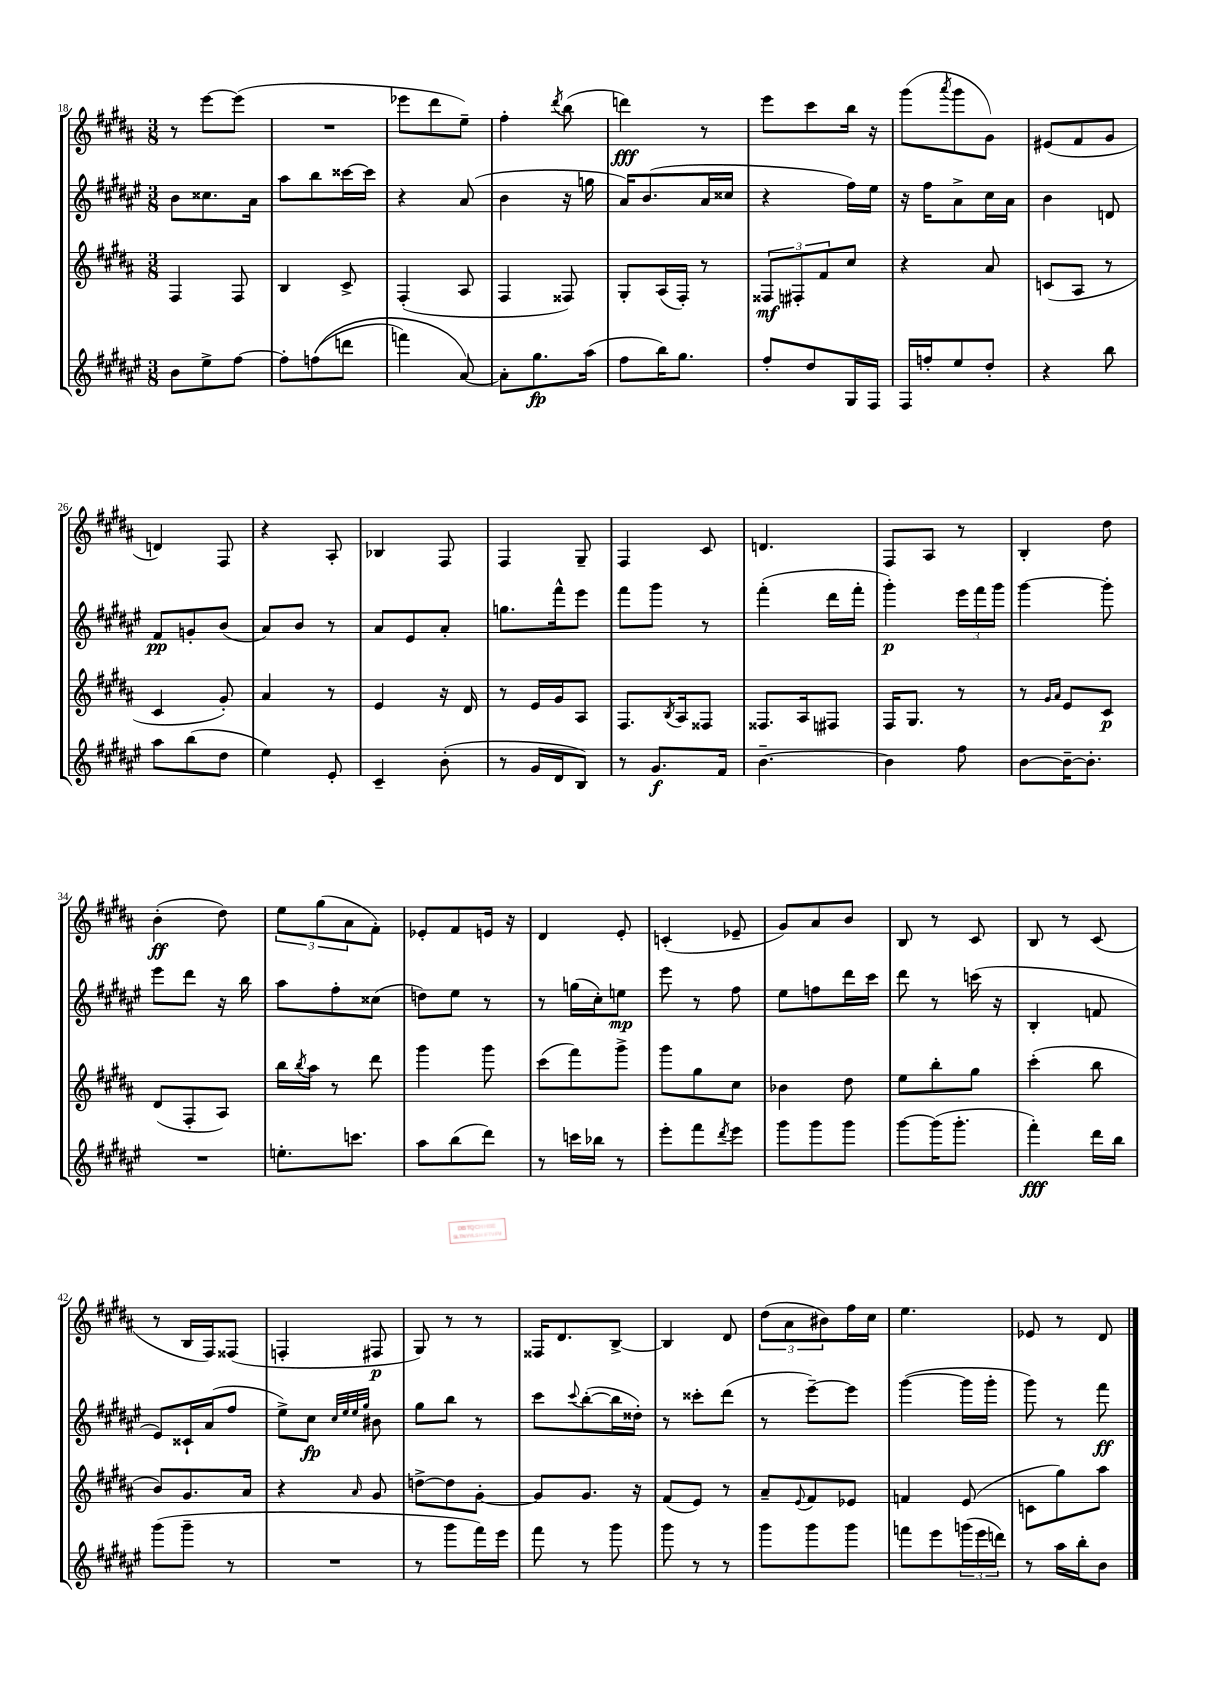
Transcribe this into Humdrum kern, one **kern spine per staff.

**kern	**kern	**kern	**kern
*staff4	*staff3	*staff2	*staff1
*clefG2	*clefG2	*clefG2	*clefG2
*k[f#c#g#d#a#e#]	*k[f#c#g#d#a#]	*k[f#c#g#d#a#e#]	*k[f#c#g#d#a#]
*M3/8	*M3/8	*M3/8	*M3/8
8b	4F#	8b	8r
8ee#^	.	8.cc##	[8eee
[8ff#	8F#	.	(8eee]
.	.	16a#	.
=	=	=	=
8ff#']	4B	8aa#	4.r
&((8ff	.	8bb	.
8ddd	8c#^	[16ccc##	.
.	.	16ccc##]	.
=	=	=	=
4fff)	(4F#'	4r	8eee-
.	.	.	8ddd#
[8a#&)	8A#	(8a#	8ee~)
=	=	=	=
8a#']	4F#	4b	4ff#'
8.gg#	.	.	.
.	.	.	8qddd#
.	8F##)	16r	(8bb
(16aa#	.	16gg	.
=	=	=	=
8ff#	8G#'	16a#)	4ddd)
.	.	(8.b	.
16bb)	(16A#	.	.
8.gg#	16F#')	.	.
.	8r	16a#	8r
.	.	16cc##	.
=	=	=	=
8ff#'	12F##	4r	8eee
.	12F#'	.	.
8dd#	.	.	8ccc#
.	12f#	.	.
16G#	8cc#	16ff#)	16bb
16F#	.	16ee#	16r
=	=	=	=
16F#	4r	16r	(8ggg#
16ff'	.	16ff#	.
.	.	.	8qaaa#
8ee#	.	8a#^	8ggg#
8dd#'	8a#	16cc#	8g#)
.	.	16a#	.
=	=	=	=
4r	(8c	4b	(8e#
.	8A#	.	8f#
8bb	8r	8d	8g#
=	=	=	=
8aa#	4c#	8f#	4d)
(8bb	.	8g'	.
8dd#	8g#')	(8b	8F#
=	=	=	=
4ee#)	4a#	8a#)	4r
.	.	8b	.
8e#'	8r	8r	8A#'
=	=	=	=
4c#~	4e	8a#	4B-
.	.	8e#	.
(8b'	16r	8a#'	8F#
.	16d#	.	.
=	=	=	=
8r	8r	8.gg	4F#
16g#	16e	.	.
16d#	16g#	16fff#^^	.
8B)	8A#	8eee#	8G#~
=	=	=	=
8r	8.F#	8fff#	4F#
8.g#	.	8ggg#	.
.	8qB	.	.
.	16A#	.	.
.	8F##	8r	8c#
16f#	.	.	.
=	=	=	=
[4.b~	8.F##	(4fff#'	4.d
.	16A#	.	.
.	8F#	16ddd#	.
.	.	16fff#'	.
=	=	=	=
4b]	16F#	4ggg#')	8F#
.	8.G#	.	.
.	.	.	8A#
8ff#	8r	24eee#	8r
.	.	24fff#	.
.	.	24ggg#	.
=	=	=	=
[8b	8r	[4ggg#	4B'
.	16qqg#	.	.
.	16qqa#	.	.
16b~_	8e	.	.
8.b']	.	.	.
.	8c#	8ggg#']	8dd#
=	=	=	=
4.r	(8d#	8eee#	(4b'
.	8F#'	8ddd#	.
.	8A#)	16r	8dd#)
.	.	16bb	.
=	=	=	=
8.ee'	16bb	8aa#	12ee
.	8qbb	.	.
.	16aa#	.	.
.	.	.	(12gg#
.	8r	8ff#'	.
.	.	.	12a#
8.ccc	.	.	.
.	8ddd#	(8cc##	8f#')
=	=	=	=
8aa#	4ggg#	8dd)	8e-'
(8bb	.	8ee#	8f#
8ddd#)	8ggg#	8r	16e
.	.	.	16r
=	=	=	=
8r	(8ccc#	8r	4d#
16ccc	8fff#)	(16gg	.
16bb-	.	16cc#')	.
8r	8ggg#^	8ee	8e'
=	=	=	=
8eee#'	8ggg#	8eee#	(4c'
8fff#	8gg#	8r	.
8qddd#	.	.	.
8eee#	8cc#	8ff#	8e-~
=	=	=	=
8ggg#	4b-	8ee#	8g#)
8ggg#	.	8ff	8a#
8ggg#	8dd#	16ddd#	8b
.	.	16ccc#	.
=	=	=	=
[8ggg#	8ee	8ddd#	8B
(16ggg#]	8bb'	8r	8r
8.ggg#'	.	.	.
.	8gg#	(16ccc	8c#
.	.	16r	.
=	=	=	=
4fff#')	(4ccc#'	4B'	8B
.	.	.	8r
16ddd#	8bb	8f	(8c#
16bb	.	.	.
=	=	=	=
(8ggg#	8b)	8e#)	8r
8ggg#~	8.g#	16c##`	16B
.	.	(16a#	16F#)
8r	.	8ff#	(8F##
.	16a#	.	.
=	=	=	=
4.r	4r	8ee#^)	4F'
.	.	8cc#	.
.	.	32qqcc#	.
.	.	32qqee#	.
.	.	32qqee#	.
.	16qqa#	32qqgg#	.
.	8g#	8b#	8F#
=	=	=	=
8r	[8dd^	8gg#	8G#)
8ggg#	8dd]	8bb	8r
16fff#)	[8g#'	8r	8r
16eee#	.	.	.
=	=	=	=
8fff#	8g#]	8ccc#	16F##
.	.	.	8.d#
.	.	8qqccc#	.
8r	8.g#	([8bb'	.
8ggg#	.	16bb]	[8B^
.	16r	16dd##')	.
=	=	=	=
8ggg#	(8f#	8r	4B]
8r	8e)	8ccc##'	.
8r	8r	(8ddd#	8d#
=	=	=	=
8ggg#	8a#~	8r	(12dd#
.	.	.	12a#
.	8qqe	.	.
8ggg#	8f#	[8eee#~)	.
.	.	.	12b#)
8ggg#	8e-	8eee#]	16ff#
.	.	.	16cc#
=	=	=	=
8fff	4f	([4ggg#	4.ee
8eee#	.	.	.
(24ggg	(8e	16ggg#]	.
24eee#	.	.	.
.	.	16ggg#'	.
24ddd)	.	.	.
=	=	=	=
8r	8c	8ggg#)	8e-
16aa#	8gg#)	8r	8r
16bb'	.	.	.
8b	8aa#	8fff#	8d#
==	==	==	==
*-	*-	*-	*-
